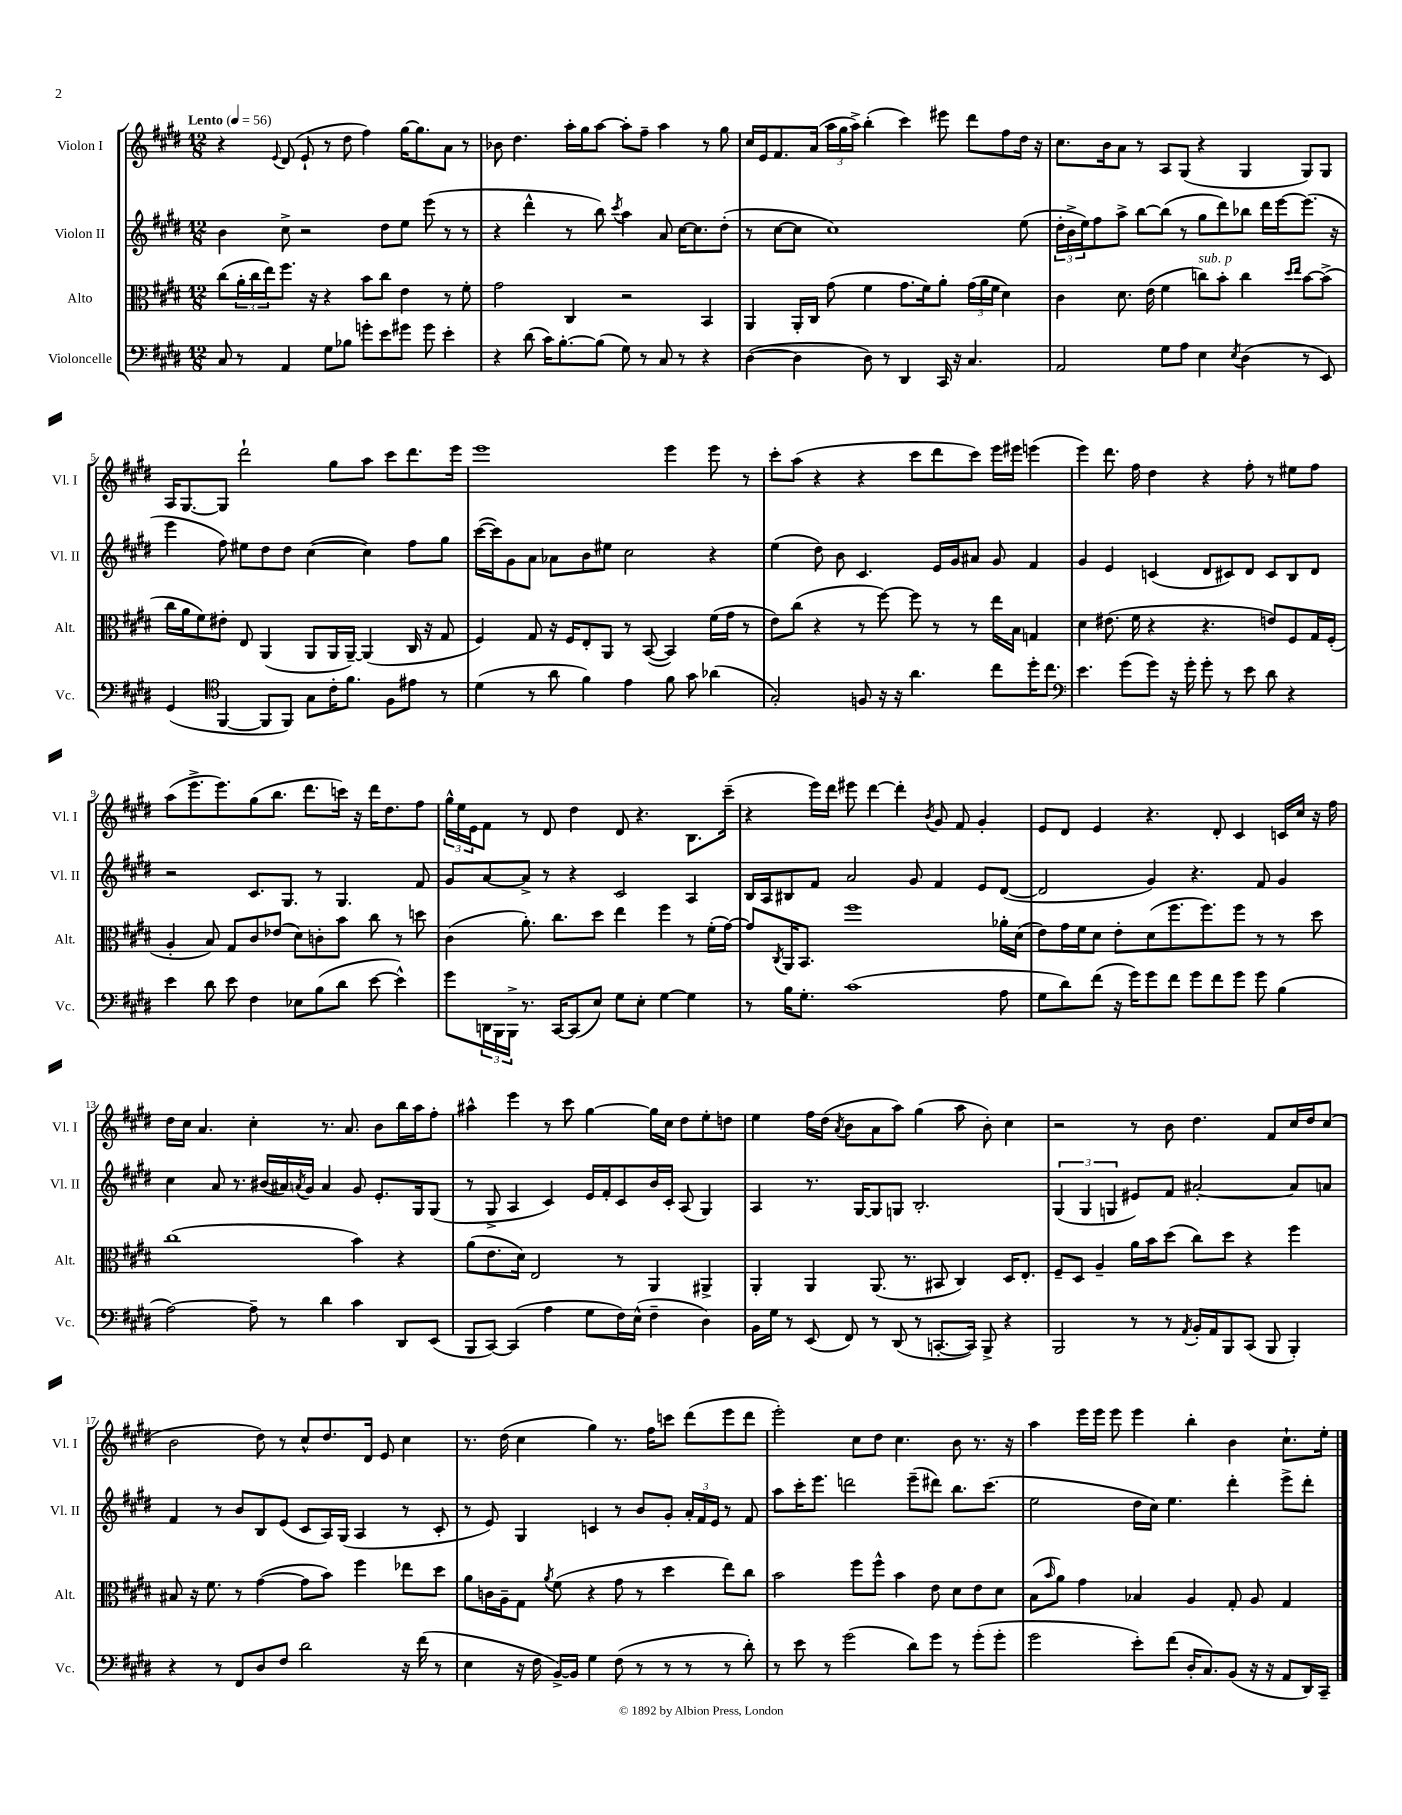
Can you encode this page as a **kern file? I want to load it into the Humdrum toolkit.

**kern	**kern	**kern	**kern
*staff4	*staff3	*staff2	*staff1
*clefF4	*clefC3	*clefG2	*clefG2
*k[f#c#g#d#]	*k[f#c#g#d#]	*k[f#c#g#d#]	*k[f#c#g#d#]
*M12/8	*M12/8	*M12/8	*M12/8
*MM56	*MM56	*MM56	*MM56
8C#/	(8cc#\L	4b\	4r
8r	24a'\L	.	.
.	24cc#\	.	.
.	24ee\J)	.	.
.	.	.	8qqe/
4AA/	8.ff#\J	8cc#^\	(8d#/
.	.	2r	8e`/
.	16r	.	.
8G#\L	4r	.	8r
8B-\J	.	.	8dd#\
8g'\L	8b\L	.	4ff#\)
8e\	8cc#\J	8dd#\L	.
8g#\J	4e\	8ee\J	[16gg#\LK
.	.	.	8.gg#\]
8g#\	.	(8eee\	.
4e'\	8r	8r	8a\J
.	8f#'\	8r	8r
=	=	=	=
4r	2g#\	4r	8b-\
.	.	.	4.dd#\
(8d#\	.	4ddd#^^\	.
16c#\LK)	.	.	.
[8.B'\	.	.	.
.	4C#/	8r	16aa'\LL
.	.	.	16gg#\J
(8B\]J	.	8bb\)	[8aa\J
.	.	8qccc#/	.
8G#\)	2r	4aa\	8aa'\]L
8r	.	.	8ff#~\J
8C#/	.	8a/	4aa\
8r	.	[16cc#\LK	.
.	.	8.cc#\]	.
4r	4BB/	.	8r
.	.	(8dd#'\J	8gg#\
=	=	=	=
([4D#\	4AA/	8r	16cc#/LL
.	.	.	16e/J
.	.	[8cc#\L	8.f#/
4D#\]	16AA'/LL	8cc#\]J	.
.	16C#/JJ	.	(16a/Jk
.	(8g#\	1cc#)	24aa\LL
.	.	.	24gg#\
.	.	.	24aa^\JJ)
8D#\)	4f#\	.	(4bb'\
8r	.	.	.
4DD#/	8.g#\L	.	4ccc#\)
.	16f#\k)	.	.
16CC#/	8a'\J	.	8eee#\
16r	.	.	.
4.C#/	(24g#\LL	.	8ddd#\L
.	24a\	.	.
.	24f#\JJ	.	.
.	4d#\)	.	8ff#\
.	.	(8ee\	16dd#\Jk
.	.	.	16r
=	=	=	=
2AA/	4c#\	24dd#'\LL	8.cc#\L
.	.	24b^\	.
.	.	24ee\J)	.
.	.	8ff#\	.
.	.	.	16b\k
.	8.d#\	8aa^\J	8a\J
.	.	[8bb\L	8r
.	(16e\	.	.
8G#\L	4f#\	(8bb\]J	8A/L
8A\J	.	8r	(8G#/J
4E\	8cc\L)	8gg#\L	4r
.	8b'\J	8ddd#\)	.
8qE/	.	.	.
(4D#\	4cc\	8bb-\J	4G#/
.	.	16ddd#\LL	.
.	.	[16eee\J	.
.	16qqdd#/LL	.	.
.	16qqee/JJ	.	.
8r	[8b\L	(8.eee\]J	8G#/L)
8EE/)	(8b^\]J	.	8G#/J
.	.	16r	.
=	=	=	=
(4GG#/	16cc#\LL	4eee\	16A/LK
.	16a\J	.	[8.G#/
.	8f#\)	.	.
*clefC4	*	*	*
[4FF#/	8e#'\J	8ff#\)	8G#/]J
.	8E/	8ee#\L	2ddd#`\
8FF#/]L	(4AA/	8dd#\	.
8FF#/J)	.	8dd#\J	.
8G#\L	8AA/L	([4cc#\	.
16c#'\K	16AA/L	.	8gg#\L
8.f#\J	[16AA~/JJ)	.	.
.	(4AA/]	4cc#\])	8aa\J
8F#\L	.	.	8ccc#\L
8e#\J	16C#/	8ff#\L	8.ddd#\
.	16r	.	.
8r	8G#/	8gg#\J	.
.	.	.	16eee\Jk
=	=	=	=
(4d#\	4F#/)	([16ccc#\LL	1eee
.	.	16ccc#\]J)	.
.	.	8g#\	.
8r	8G#/	8a\J	.
8a\	16r	8a-\L	.
.	16F#/LK	.	.
4f#\)	8E'/	8b\	.
.	8AA/J	8ee#\J	.
4e\	8r	2cc#\	.
.	([8BB/	.	.
8f#\	4BB/])	.	4eee\
8g#\	.	.	.
(4a-\	(16f#\LL	4r	8eee\
.	16g#\JJ	.	.
.	8r	.	8r
=	=	=	=
2G#'/)	8e\L)	(4ee\	8ccc#'\L
.	(8cc#\J	.	(8aa\J
.	4r	8dd#\)	4r
.	.	8b\	.
8F/	8r	4.c#/	4r
16r	[8ff#\)	.	.
16r	.	.	.
4.a\	8ff#\]	.	8ccc#\L
.	8r	16e/LL	8ddd#\
.	.	16g#/J	.
.	8r	8a#/J	8ccc#\J)
8cc#\L	16ee\LL	8g#/	16eee\LL
.	16B\JJ	.	16eee#\JJ
16dd#'\K	4G/	4f#/	(4eee\
8.cc#\J	.	.	.
=	=	=	=
*clefF4	*	*	*
4.e\	4d#\	4g#/	4eee\)
.	(8.e#\	4e/	8.ddd#\
(8g#\L	.	.	.
.	16f#\	.	16ff#\
8g#\J)	4r	(4c/	4dd#\
16r	.	.	.
16g#'\	.	.	.
8g#'\	4.r	8d#/L	4r
8r	.	8c#/)	.
8e\	.	8d#/J	8ff#'\
8d#\	8e/L)	8c#/L	8r
4r	8F#/	8B/	8ee#\L
.	16G#/L	8d#/J	8ff#\J
.	(16F#'/JJ	.	.
=	=	=	=
4e\	4A'/	2r	(8aa\L
.	.	.	8.eee^\
8d#\	8B/)	.	.
.	.	.	8.eee\)
8e\	8G#/L	.	.
4F#\	8c#/	8.c#/L	(8gg#\
.	(8e-/J	.	8.bb\J
.	.	8.G#/J	.
8E-\L	8d#\L)	.	.
.	.	.	8.ddd#\L
(8B\	8c'\	8r	.
8d#\J	8b\J	4.G#/	16ccc\Jk)
.	.	.	16r
[8e\	8cc#\	.	16ddd#\LK
.	.	.	8.dd#\
4e^^\])	8r	.	.
.	8dd\	8f#/	8ff#\J
=	=	=	=
8g#\L	(4c#\	8g#/L	24gg#^^\LL
.	.	.	24ee\
.	.	.	24e\J
24DD\L	.	[8a/	8f#\J
24BBB\	.	.	.
24BBB^\JJ	.	.	.
8.r	8.a'\)	8a^/]J	8r
.	.	8r	8d#/
[16CC#/LK	8.cc#\L	.	.
(8CC#/]	.	4r	4dd#\
8E/J)	8dd#\J	.	.
8G#\L	4ee\	2c#/	8d#/
8E'\J	.	.	4.r
[4G#\	4ff#\	.	.
4G#\]	8r	4A/	8.B\L
.	(16f#'\LL	.	.
.	[16g#\JJ)	.	(16ccc#~\Jk
=	=	=	=
8r	8g#/]L	16B/LL	4r
.	.	16A/J	.
.	8qC#/	.	.
16B\LK	16AA/K	8B#/	.
8.G#'\J	8.BB/J	.	.
.	.	8f#/J	16eee\LL)
.	.	.	16ddd#\JJ
(1c#	1ff#	2a/	8eee#\
.	.	.	[4ddd#\
.	.	.	4ddd#'\]
.	.	8g#/	.
.	.	.	8qb/
.	.	4f#/	8g#/
.	.	.	8f#/
.	.	8e/L	4g#'/
8A\	16a-'\LL	([8d#/J	.
.	(16d#\JJ	.	.
=	=	=	=
8G#\L	8e\L)	2d#/]	8e/L
8d#\)	16g#\L	.	8d#/J
.	16f#\J	.	.
(8f#\J	8d#\J	.	4e/
16r	8e'\L	.	.
16g#\LK)	.	.	.
8g#\	(8d#\	4g#/)	4.r
8f#\J	8.ff#\	.	.
8g#\L	.	4.r	.
.	8.ff#\)	.	.
8f#\	.	.	8d#'/
8g#\J	8ff#\J	.	4c#/
8g#\	8r	8f#/	.
(4B\	8r	4g#/	16c/LL
.	.	.	16cc#/JJ
.	8dd#\	.	16r
.	.	.	16ff#\
=	=	=	=
[2A\)	(1cc#	4cc#\	16dd#\LL
.	.	.	16cc#\JJ
.	.	.	4.a/
.	.	8a/	.
.	.	8.r	.
8A~\]	.	.	4cc#'\
.	.	(16b#/LL	.
8r	.	16a#/)	.
.	.	8qa/	.
.	.	16g#/JJ	.
4d#\	.	4a/	8.r
.	.	.	8.a/
4c#\	4b\)	8g#/	.
.	.	8.e'/L	8b\L
8DD#/L	4r	.	16bb\L
.	.	16G#/k	16aa\J
(8EE/J	.	(8G#/J	8ff#'\J
=	=	=	=
8BBB/L	(8a\L	8r	4aa#^^\
[8CC#/J)	8.e\	8G#^/	.
(4CC#/]	.	4A/	4eee\
.	16d#\Jk)	.	.
.	2E/	.	.
4A\	.	4c#/)	8r
.	.	.	8ccc#\
8G#\L	.	16e/LL	[4gg#\
.	.	16f#'/J	.
16F#\L)	8r	8c#/	.
(16E^^\JJ	.	.	.
4F#~\	4AA/	16b/L	16gg#\]LL
.	.	16c#'/JJ	16cc#\JJ
.	.	(8A/	8dd#\L
4D#\)	4AA#^/	4G#/)	8ee'\
.	.	.	8dd\J
=	=	=	=
16BB\LL	4AA'/	4A/	4ee\
16G#\JJ	.	.	.
8r	.	.	.
(8EE/	4AA/	8.r	16ff#\LL
.	.	.	(16dd#\JJ
.	.	.	8qa/
8FF#/)	.	.	8b\L
.	.	[16G#/LK	.
8r	(8.AA/	8G#/]	8a\
(8DD#/	.	8G/J	8aa\J)
.	8.r	.	.
8r	.	2.B'/	(4gg#\
[8.CC'/L	8BB#/	.	.
.	4C#/)	.	8aa\
16CC/]Jk)	.	.	.
8BBB^/	.	.	8b'\)
4r	16D#/LK	.	4cc#\
.	8.E'/J	.	.
=	=	=	=
2BBB/	8F#~/L	(6G#/	2r
.	8D#/J	.	.
.	.	6G#/	.
.	4A~/	.	.
.	.	6G/	.
8r	16a\LL	8e#/L)	8r
.	16b\J	.	.
8r	(8dd#\J	8f#/J	8b\
8qAA/	.	.	.
16BB'/LL	8cc#\L)	[2a#'/	4.dd#\
16AA/J	.	.	.
8BBB/	8dd#\J	.	.
(8CC#/J	4r	.	.
8BBB/	.	.	8f#/L
4BBB'/)	4ff#\	8a#/]L	16cc#/L
.	.	.	16dd#/J
.	.	8a/J	(8cc#/J
=	=	=	=
4r	8B#/	4f#/	2b\
.	16r	.	.
.	8.f#\	.	.
8r	.	8r	.
8FF#/L	8r	8b/L	.
8D#/	([4g#\	8B/	8dd#\)
8F#/J	.	(8e/J	8r
2d#\	8g#\]L	8c#/L	8cc#^^/L
.	8b\J)	16A/L)	8.dd#/
.	.	(16G#/JJ	.
.	4ff#\	4A/	.
.	.	.	16d#/Jk
.	.	.	8e/
16r	8ee-\L	8r	4cc#\
(16f#\	.	.	.
8r	8dd#\J	8c#'/	.
=	=	=	=
4E\	8a\L	8r	8.r
.	16c\L	8e/)	.
.	16A~\J	.	(16dd#\
16r	8G#\J	4G#/	4cc#\
16F#\	.	.	.
.	8qa/	.	.
[16BB^/LL)	(8f#\	.	.
16BB/]JJ	.	.	.
4G#\	4r	4c/	4gg#\)
(8F#\	8g#\	8r	8.r
8r	8r	8b/L	.
.	.	.	16ff#\LK
8r	4dd#\	8g#'/J	8ccc\J
8r	.	24a'/LL	(8ddd#\L
.	.	24f#/	.
.	.	24e/JJ	.
8r	8ee\L)	8r	8eee\
8d#'\)	8cc#\J	8f#/	8ddd#\J
=	=	=	=
8r	2b\	8aa\L	2eee'\)
8e\	.	16ccc#'\K	.
.	.	8.eee\J	.
8r	.	.	.
(2g#\	.	2ddd\	.
.	8ff#\L	.	8cc#\L
.	8ff#^^\J	.	8dd#\J
.	4b\	.	4.cc#\
8d#\L)	.	(8eee~\L	.
8g#\J	8e\	8ddd#\J)	.
8r	8d#\L	8.bb\L	8b\
(8g#'\L	8e\	.	8.r
.	.	(8.ccc#\J	.
8g#'\J	8d#\J	.	.
.	.	.	16r
=	=	=	=
2g#\	(8B\L	2ee\	4aa\
.	16qqb/	.	.
.	8a\J)	.	.
.	4g#\	.	16eee\LL
.	.	.	16eee\JJ
.	.	.	8eee\
8e'\L)	4B-/	16dd#\LL	4eee\
.	.	16cc#\JJ)	.
(8f#\J	.	4.ee\	.
16D#'/LK	4A/	.	4bb'\
8.C#/)	.	.	.
(8BB/J	8G#'/	4ddd#'\	4b\
16r	8A/	.	.
16r	.	.	.
8AA/L	4G#/	8eee^\L	8.cc#`\L
16DD#/L)	.	8ddd#'\J	.
16CC#~/JJ	.	.	16ee'\Jk
==	==	==	==
*-	*-	*-	*-
